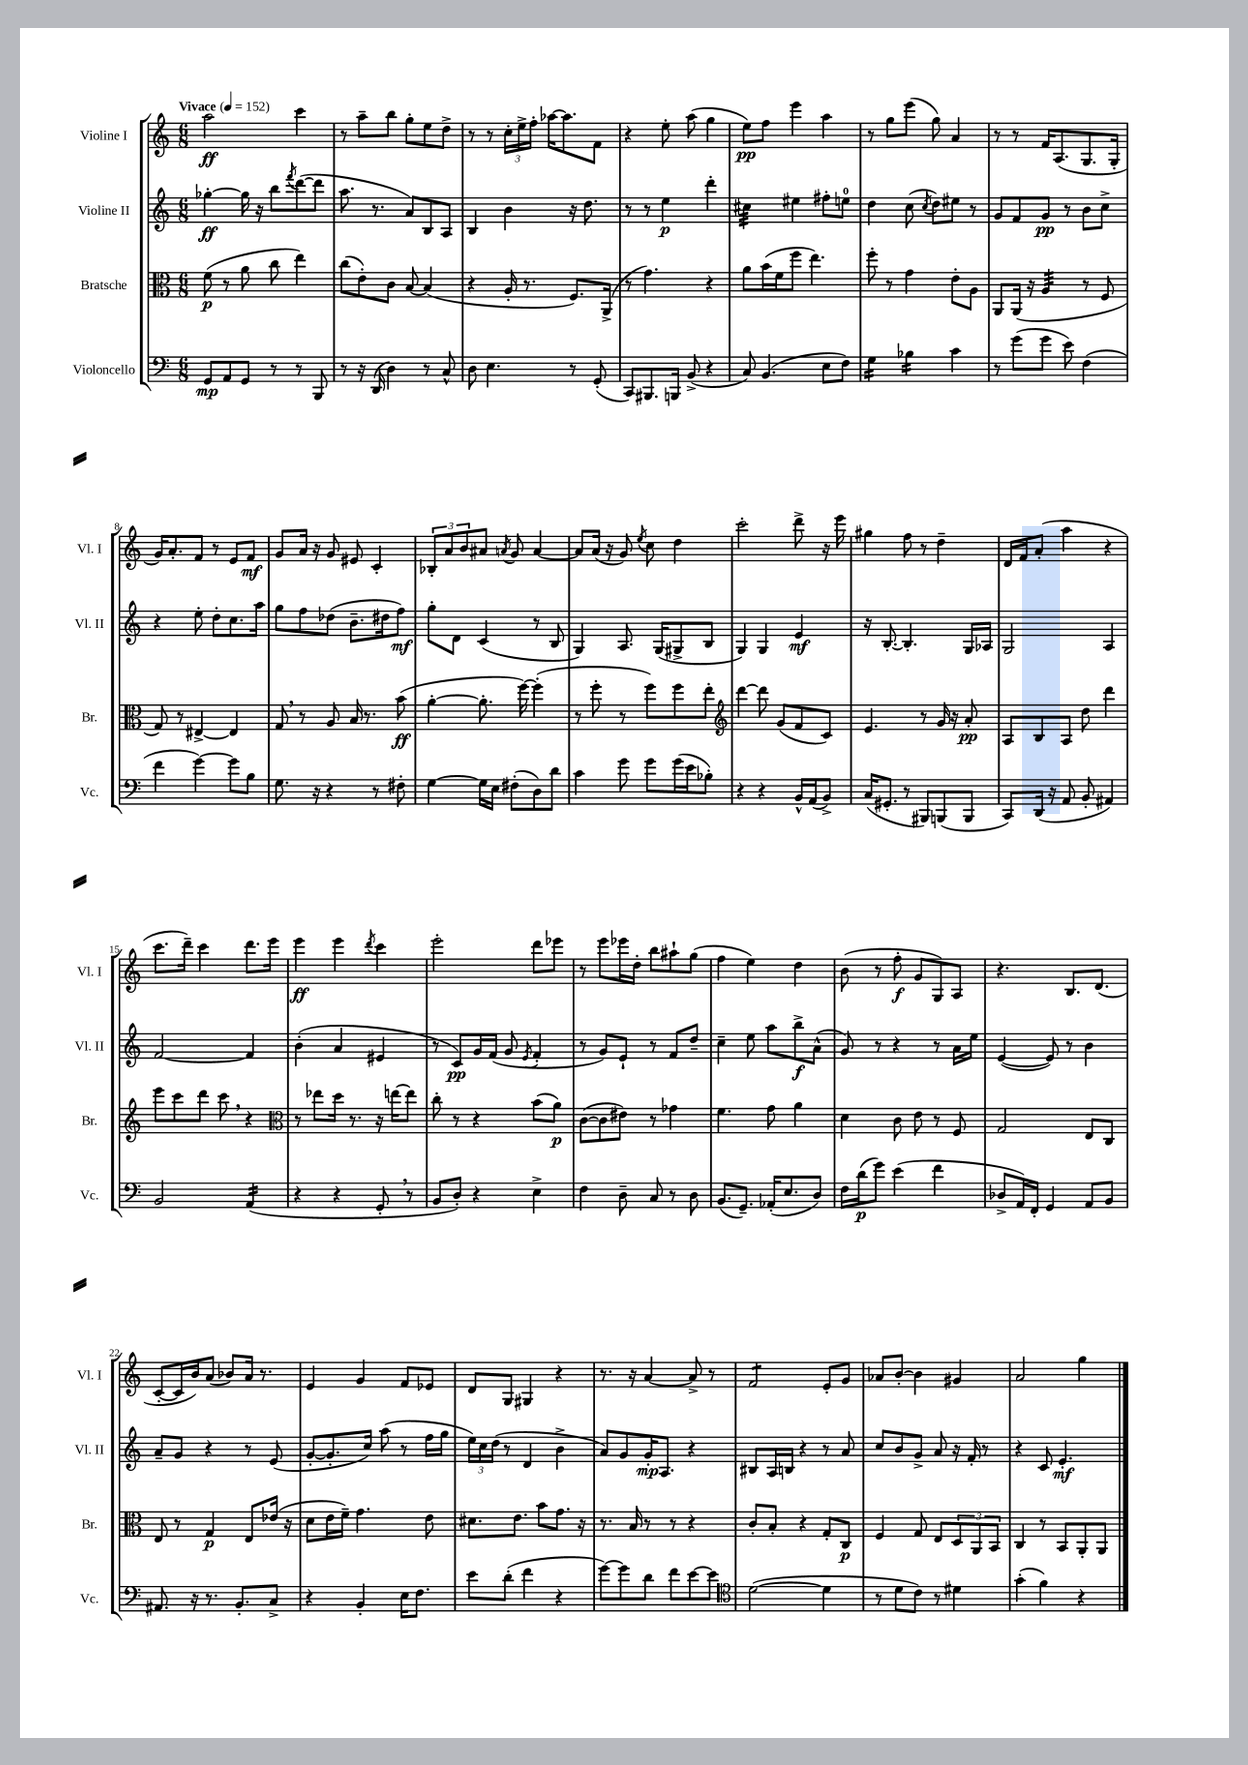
<<
\new StaffGroup <<
\new Staff = "s0" \with { instrumentName = "Violine I" shortInstrumentName = "Vl. I" } {
    \clef treble \key c \major \numericTimeSignature \time 6/8 \tempo "Vivace" 4 = 152
    a''2\ff c'''4 |
    r8 a''8-- b''8 g''8-. e''8 d''8-> |
    r8 r8 \tuplet 3/2 { c''16-. e''16-> f''16-. } aes''16~ aes''8. f'8 |
    r4 e''8-. a''8( g''4 |
    e''8\pp) f''8 e'''4 a''4 |
    r8 g''8 e'''8( g''8) a'4 |
    r8 r8 f'16 a8.( g8. g16-. |
    g'16) a'8.-. f'8 r8 e'8 f'8\mf |
    g'8 a'16 r16 g'8 eis'8 c'4-. |
    \tuplet 3/2 { bes8-. a'8 b'8 } ais'8 \acciaccatura { a'8 } g'8 a'4~ |
    a'8 a'16( r16 g'8) \acciaccatura { e''8 } c''8 d''4 |
    c'''2-. d'''8-> r16 e'''16 |
    gis''4 f''8 r8 d''4-- |
    d'16 f'16 a'8-.( a''4 r4 |
    c'''8. d'''16--) c'''4 d'''8. e'''16 |
    e'''4\ff e'''4 \acciaccatura { d'''8 } c'''4 |
    e'''2-. d'''8 ees'''8 |
    r8 e'''8 ees'''16 d''16-. b''8 ais''8-! g''8( |
    f''4 e''4) d''4 |
    b'8( r8 f''8-.\f g'8 g8) a8 |
    r4. b8. d'8.( |
    c'8~-. c'16 b'16) a'8( bes'8) a'16 r8. |
    e'4 g'4 f'8 ees'8 |
    d'8 g8 gis4 r4 |
    r8. r16 a'4~ a'8-> r8 |
    f'2:8 e'8-. g'8 |
    aes'8 b'8~-. b'4 gis'4 |
    a'2 g''4 \bar "|." |
}
\new Staff = "s1" \with { instrumentName = "Violine II" shortInstrumentName = "Vl. II" } {
    \clef treble \key c \major \numericTimeSignature \time 6/8
    ges''4~-.\ff ges''16 r16 b''8 \acciaccatura { f'''8 } d'''8~( d'''8 |
    a''8. r8. a'8) b8 a8 |
    b4 b'4 r16 d''8. |
    r8 r8 e''4\p d'''4-. |
    cis''4:32 eis''4 fis''8-. e''8-0 |
    d''4 c''8( \acciaccatura { c''8 } d''8) eis''8 r8 |
    g'8 f'8 g'8\pp r8 b'8 c''8-> |
    r4 e''8-. d''8-. c''8. a''16 |
    g''8 f''8 des''8( b'8.-- dis''16 f''8\mf) |
    g''8-. d'8 c'4( r8 b8 |
    g4) a8. g16( gis8-> b8 |
    g4) g4 e'4\mf |
    r16 b8.~-. b4.-. g16 aes16 |
    g2 a4 |
    f'2~ f'4 |
    b'4-.( a'4 eis'4 |
    r8 c'8\pp) g'16 f'16( g'8 \acciaccatura { e'8 } f'4-. |
    r8 g'8) e'8-! r8 f'8 d''8-- |
    c''4-- e''8 a''8 b''8->\f a'8-^( |
    g'8) r8 r4 r8 a'16 e''16 |
    e'4~( e'8) r8 b'4 |
    a'8-- g'8 r4 r8 e'8( |
    g'8~-. g'8.-. c''16) a''8( r8 f''16 g''16 |
    \tuplet 3/2 { e''16) c''16 d''16( } r8 d'4 b'4-> |
    a'8) g'8 g'16-.\mp a8. r4 |
    bis8 a16 b16 r4 r8 a'8 |
    c''8 b'8 g'8-> a'8 r16 f'16-. r8 |
    r4 c'8 e'4.-.\mf \bar "|." |
}
\new Staff = "s2" \with { instrumentName = "Bratsche" shortInstrumentName = "Br." } {
    \clef alto \key c \major \numericTimeSignature \time 6/8
    f'8\p( r8 a'8 c''8 e''4) |
    c''8( e'8-.) c'8 b8~ b4( |
    r4 a16-. r8. f8.) a,16->( |
    r8 g'4.) r4 |
    a'8 b'16( f'16 f''8 e''4.) |
    f''8-. r8 g'4 e'8-. a8 |
    a,8 a,16( r16 a4:32 r8 f8 |
    g8) r8 eis4~-> eis4 |
    g8 \breathe r8 a8 b16 r8. b'8\ff( |
    a'4~-. a'8.-. f''16~) f''4-.( |
    r8 f''8-. r8 f''8) f''8 e''8-. |
    \clef treble d'''4~ d'''8 g'8( f'8 c'8) |
    e'4. r8 g'16 r16 a'8-.\pp |
    a8 b8 a8 d''8 d'''4 |
    e'''8 c'''8 d'''8 c'''8 \breathe r4 |
    \clef alto r8 ees''8 d''16 r8. r16 e''16~ e''8 |
    c''8-. r8 r4 b'8( a'8\p) |
    c'8~( c'8 eis'8) r8 ges'4 |
    f'4. g'8 a'4 |
    d'4 c'8 e'8 r8 f8 |
    g2 e8 c8 |
    e8 r8 g4\p e8 ees'16( r16 |
    d'8 e'16 f'16--) g'4. e'8 |
    dis'8. e'8. b'8 g'8. r16 |
    r8. b16 r8 r8 r4 |
    c'8-. b8-. r4 g8-. c8\p |
    f4 g8 e8 \tuplet 3/2 { d8 a,8 b,8 } |
    c4 r8 b,8 a,8-. a,8 \bar "|." |
}
\new Staff = "s3" \with { instrumentName = "Violoncello" shortInstrumentName = "Vc." } {
    \clef bass \key c \major \numericTimeSignature \time 6/8
    g,8\mp a,8 g,8 r8 r8 b,,8 |
    r8 r16 d,16( d4) r8 c8-^ |
    d8 e4. r8 g,8-.( |
    c,8) bis,,8. b,,16 b,8->( r4 |
    c8) b,4.( e8 f8) |
    g4:16 bes4:16 c'4 |
    r8 g'8( g'8 e'8) f4( |
    f'4 g'4~) g'8 b8 |
    g8. r16 r4 r8 fis8-. |
    g4~ g16 e16 fis8-.( d8) d'8 |
    c'4 g'8 g'8 g'16( e'16 bes8-.) |
    r4 r4 b,16-^ a,16( b,8->) |
    c16( gis,8.-. r8 bis,,8) b,,8( b,,8 |
    c,8) d,16( r16 a,8 b,8-. ais,4) |
    b,2 a,4:16( |
    r4 r4 g,8-. \breathe r8 |
    b,8 d8-.) r4 e4-> |
    f4 d8-- c8 r8 d8 |
    b,8.( g,8.--) aes,16-.( e8. d8) |
    f16 d'16\p( g'8) e'4( f'4 |
    des8-> a,16) f,16-. g,4 a,8 b,8 |
    ais,8. r16 r8. b,8.-. c8-> |
    r4 b,4-. e16 f8. |
    e'8 d'8-.( f'4 r4 |
    g'8~) g'8 d'8 f'8 e'8~ e'8 |
    \clef tenor d'2~( d'4 |
    r8 d'8 c'8) r8 dis'4 |
    g'4-.( f'4) r4 \bar "|." |
}
>>
>>
